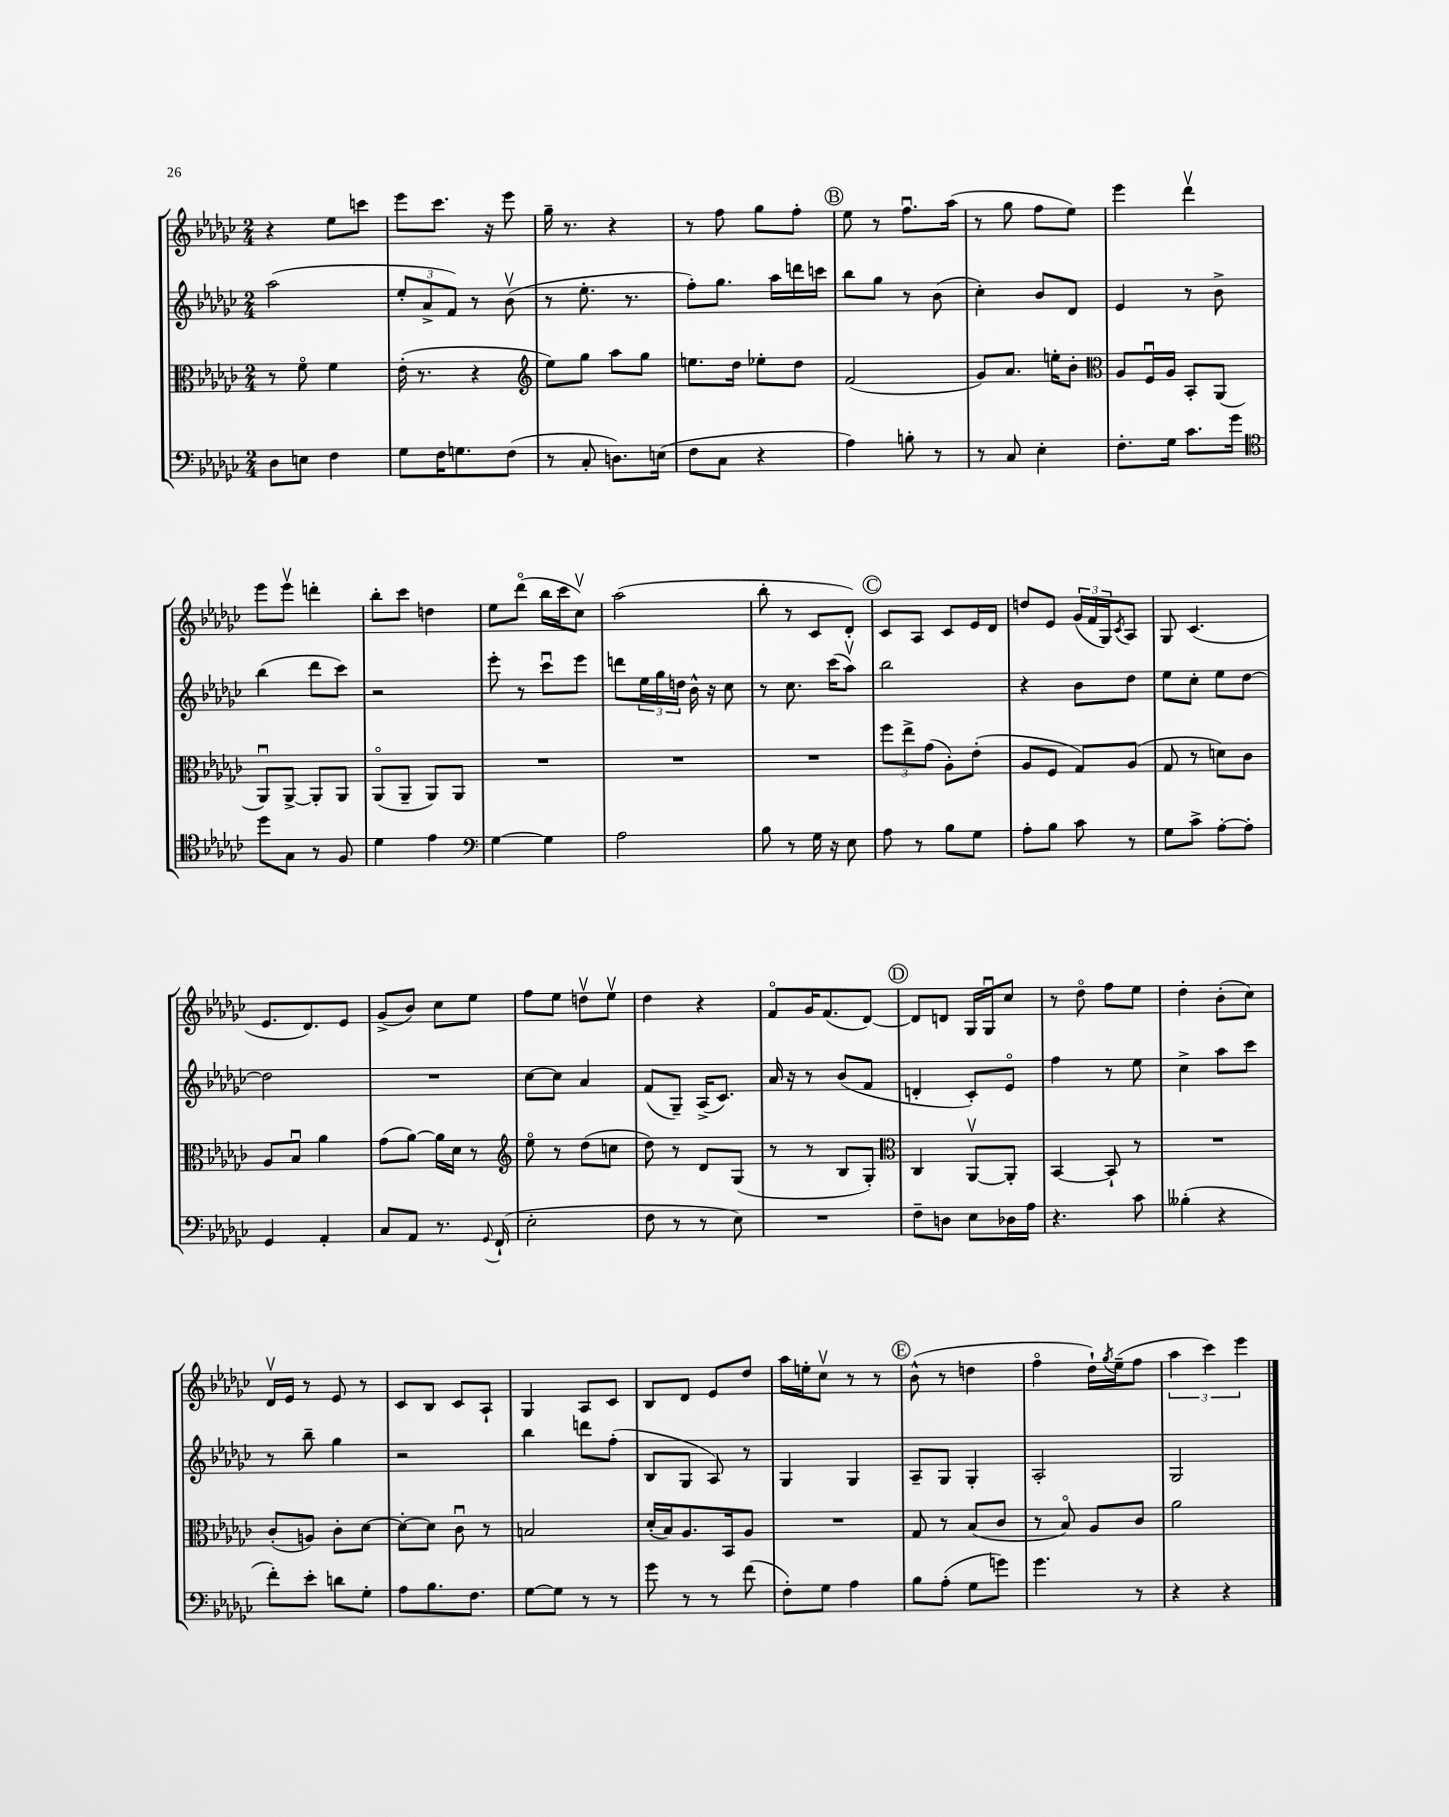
<<
\new StaffGroup <<
\new Staff = "s0" {
    \clef treble \key ges \major \numericTimeSignature \time 2/4
    r4 ees''8 c'''8 |
    ees'''8 ces'''8. r16 ees'''8 |
    ges''16-- r8. r4 |
    r8 f''8 ges''8 f''8-. |
    \mark \markup { \circle "B" } ees''8 r8 f''8.\downbow aes''16( |
    r8 ges''8 f''8 ees''8) |
    ees'''4 des'''4\upbow |
    ees'''8 ees'''8\upbow d'''4-. |
    bes''8-. ces'''8 d''4 |
    ees''8 des'''8\flageolet( bes''16 ces'''16 ces''8\upbow) |
    aes''2( |
    bes''8-. r8 ces'8 des'8-.) |
    \mark \markup { \circle "C" } ces'8 aes8 ces'8 ees'16 des'16 |
    d''8 ees'8 \tuplet 3/2 { ges'16( f'16 ges16) } \acciaccatura { ces'8 } aes8 |
    ges8 ces'4.( |
    ees'8. des'8.) ees'8 |
    ges'8->( bes'8) ces''8 ees''8 |
    f''8 ees''8 d''8\upbow ees''8\upbow |
    des''4 r4 |
    f'8\flageolet ges'16 f'8.( des'8~) |
    \mark \markup { \circle "D" } des'8 d'8 ges16 ges16\downbow ces''8 |
    r8 des''8\flageolet f''8 ees''8 |
    des''4-. bes'8-.( ces''8) |
    des'16\upbow ees'16 r8 ees'8 r8 |
    ces'8 bes8 ces'8 aes8-! |
    ges4 aes8 ces'8 |
    bes8 des'8 ees'8 des''8 |
    aes''16 e''16-. ces''8\upbow r8 r8 |
    \mark \markup { \circle "E" } bes'8-^( r8 d''4 |
    f''4\flageolet des''16-!) \acciaccatura { ges''8 } ees''16--( f''8 |
    \tuplet 3/2 { aes''4 ces'''4) ees'''4 } \bar "|." |
}
\new Staff = "s1" {
    \clef treble \key ges \major \numericTimeSignature \time 2/4
    aes''2( |
    \tuplet 3/2 { ees''8-. aes'8-> f'8) } r8 bes'8\upbow( |
    r8 ees''8.-. r8. |
    f''8-.) ges''8. aes''16 d'''16 c'''16 |
    \mark \markup { \circle "B" } bes''8 ges''8 r8 bes'8( |
    ces''4-.) bes'8 des'8 |
    ees'4 r8 bes'8-> |
    bes''4( des'''8 ces'''8) |
    r2 |
    ees'''8-. r8 ces'''8\downbow ees'''8 |
    d'''8 \tuplet 3/2 { ees''16 ges''16 d''16 } bes'16-^ r16 ces''8 |
    r8 ces''8. ces'''16( aes''8\upbow) |
    \mark \markup { \circle "C" } bes''2 |
    r4 bes'8 des''8 |
    ees''8 ces''8-. ees''8 des''8~ |
    des''2 |
    R2 |
    ces''8~ ces''8 aes'4 |
    f'8( ges8--) aes16->( ces'8.) |
    aes'16 r16 r8 bes'8( f'8 |
    \mark \markup { \circle "D" } d'4-. ces'8-.) ees'8\flageolet |
    f''4 r8 ees''8 |
    ces''4-> aes''8 ces'''8 |
    r8 bes''8-- ges''4 |
    r2 |
    bes''4 d'''8 f''8-.( |
    bes8 ges8 aes8) r8 |
    ges4 ges4 |
    \mark \markup { \circle "E" } aes8-- ges8 ges4-. |
    aes2-. |
    ges2 \bar "|." |
}
\new Staff = "s2" {
    \clef alto \key ges \major \numericTimeSignature \time 2/4
    r8 f'8\flageolet f'4 |
    ees'16-.( r8. r4 |
    \clef treble ees''8) ges''8 aes''8 ges''8 |
    e''8. des''16 ees''8-. des''8 |
    \mark \markup { \circle "B" } f'2( |
    ges'8) aes'8. e''16-. bes'8-. |
    \clef alto aes8 f16\downbow aes16 bes,8-. aes,8( |
    aes,8\downbow) aes,8~-> aes,8-. aes,8 |
    aes,8\flageolet( aes,8-- aes,8) aes,8 |
    R2 |
    R2 |
    R2 |
    \mark \markup { \circle "C" } \tuplet 3/2 { f''8 ees''8-> ges'8( } aes8-.) ees'8-.( |
    aes8 f8 ges8) aes8( |
    ges8 r8 d'8) ces'8 |
    aes8 bes8\downbow aes'4 |
    ges'8( aes'8~) aes'16 des'16 r8 |
    \clef treble ees''8\flageolet r8 des''8( c''8 |
    des''8) r8 des'8 ges8( |
    r8 r8 bes8 ges8-.) |
    \mark \markup { \circle "D" } \clef alto ces4 aes,8~\upbow aes,8-. |
    bes,4~ bes,8-! r8 |
    R2 |
    ces'8-.( a8) ces'8-. des'8~ |
    des'8~-. des'8 ces'8\downbow r8 |
    b2 |
    des'16-.( bes16) aes8. bes,16 aes8 |
    R2 |
    \mark \markup { \circle "E" } ges8 r8 bes8( ces'8 |
    r8 bes8\flageolet) aes8 ces'8 |
    aes'2 \bar "|." |
}
\new Staff = "s3" {
    \clef bass \key ges \major \numericTimeSignature \time 2/4
    des8 e8 f4 |
    ges8 f16 g8. f8( |
    r8 ces8-. d8.) e16( |
    f8 ces8 r4 |
    \mark \markup { \circle "B" } aes4) b8-. r8 |
    r8 ces8 ees4-. |
    f8.-. ges16 ces'8. ges'16 |
    \clef tenor des''8 ges8 r8 f8 |
    des'4 ees'4 |
    \clef bass ges4~ ges4 |
    aes2 |
    bes8 r8 ges16 r16 ees8 |
    \mark \markup { \circle "C" } aes8 r8 bes8 ges8 |
    aes8-. bes8 ces'8 r8 |
    ges8 ces'8-> aes8~-. aes8-. |
    ges,4 aes,4-. |
    ces8 aes,8 r8. \appoggiatura { ges,8 } f,16-!( |
    ees2-. |
    f8 r8 r8 ees8) |
    R2 |
    \mark \markup { \circle "D" } f8-- d8 ees8 des16 aes16 |
    r4. ces'8 |
    beses4-.( r4 |
    f'8-.) ees'8-. d'8 ges8-. |
    aes8 bes8. f8. |
    ges8~ ges8 r8 r8 |
    ges'8 r8 r8 f'8( |
    f8-.) ges8 aes4 |
    \mark \markup { \circle "E" } bes8 aes8-.( ges8 g'8) |
    ges'4. r8 |
    r4 r4 \bar "|." |
}
>>
>>
\layout { \context { \Score \remove "Bar_number_engraver" } }
